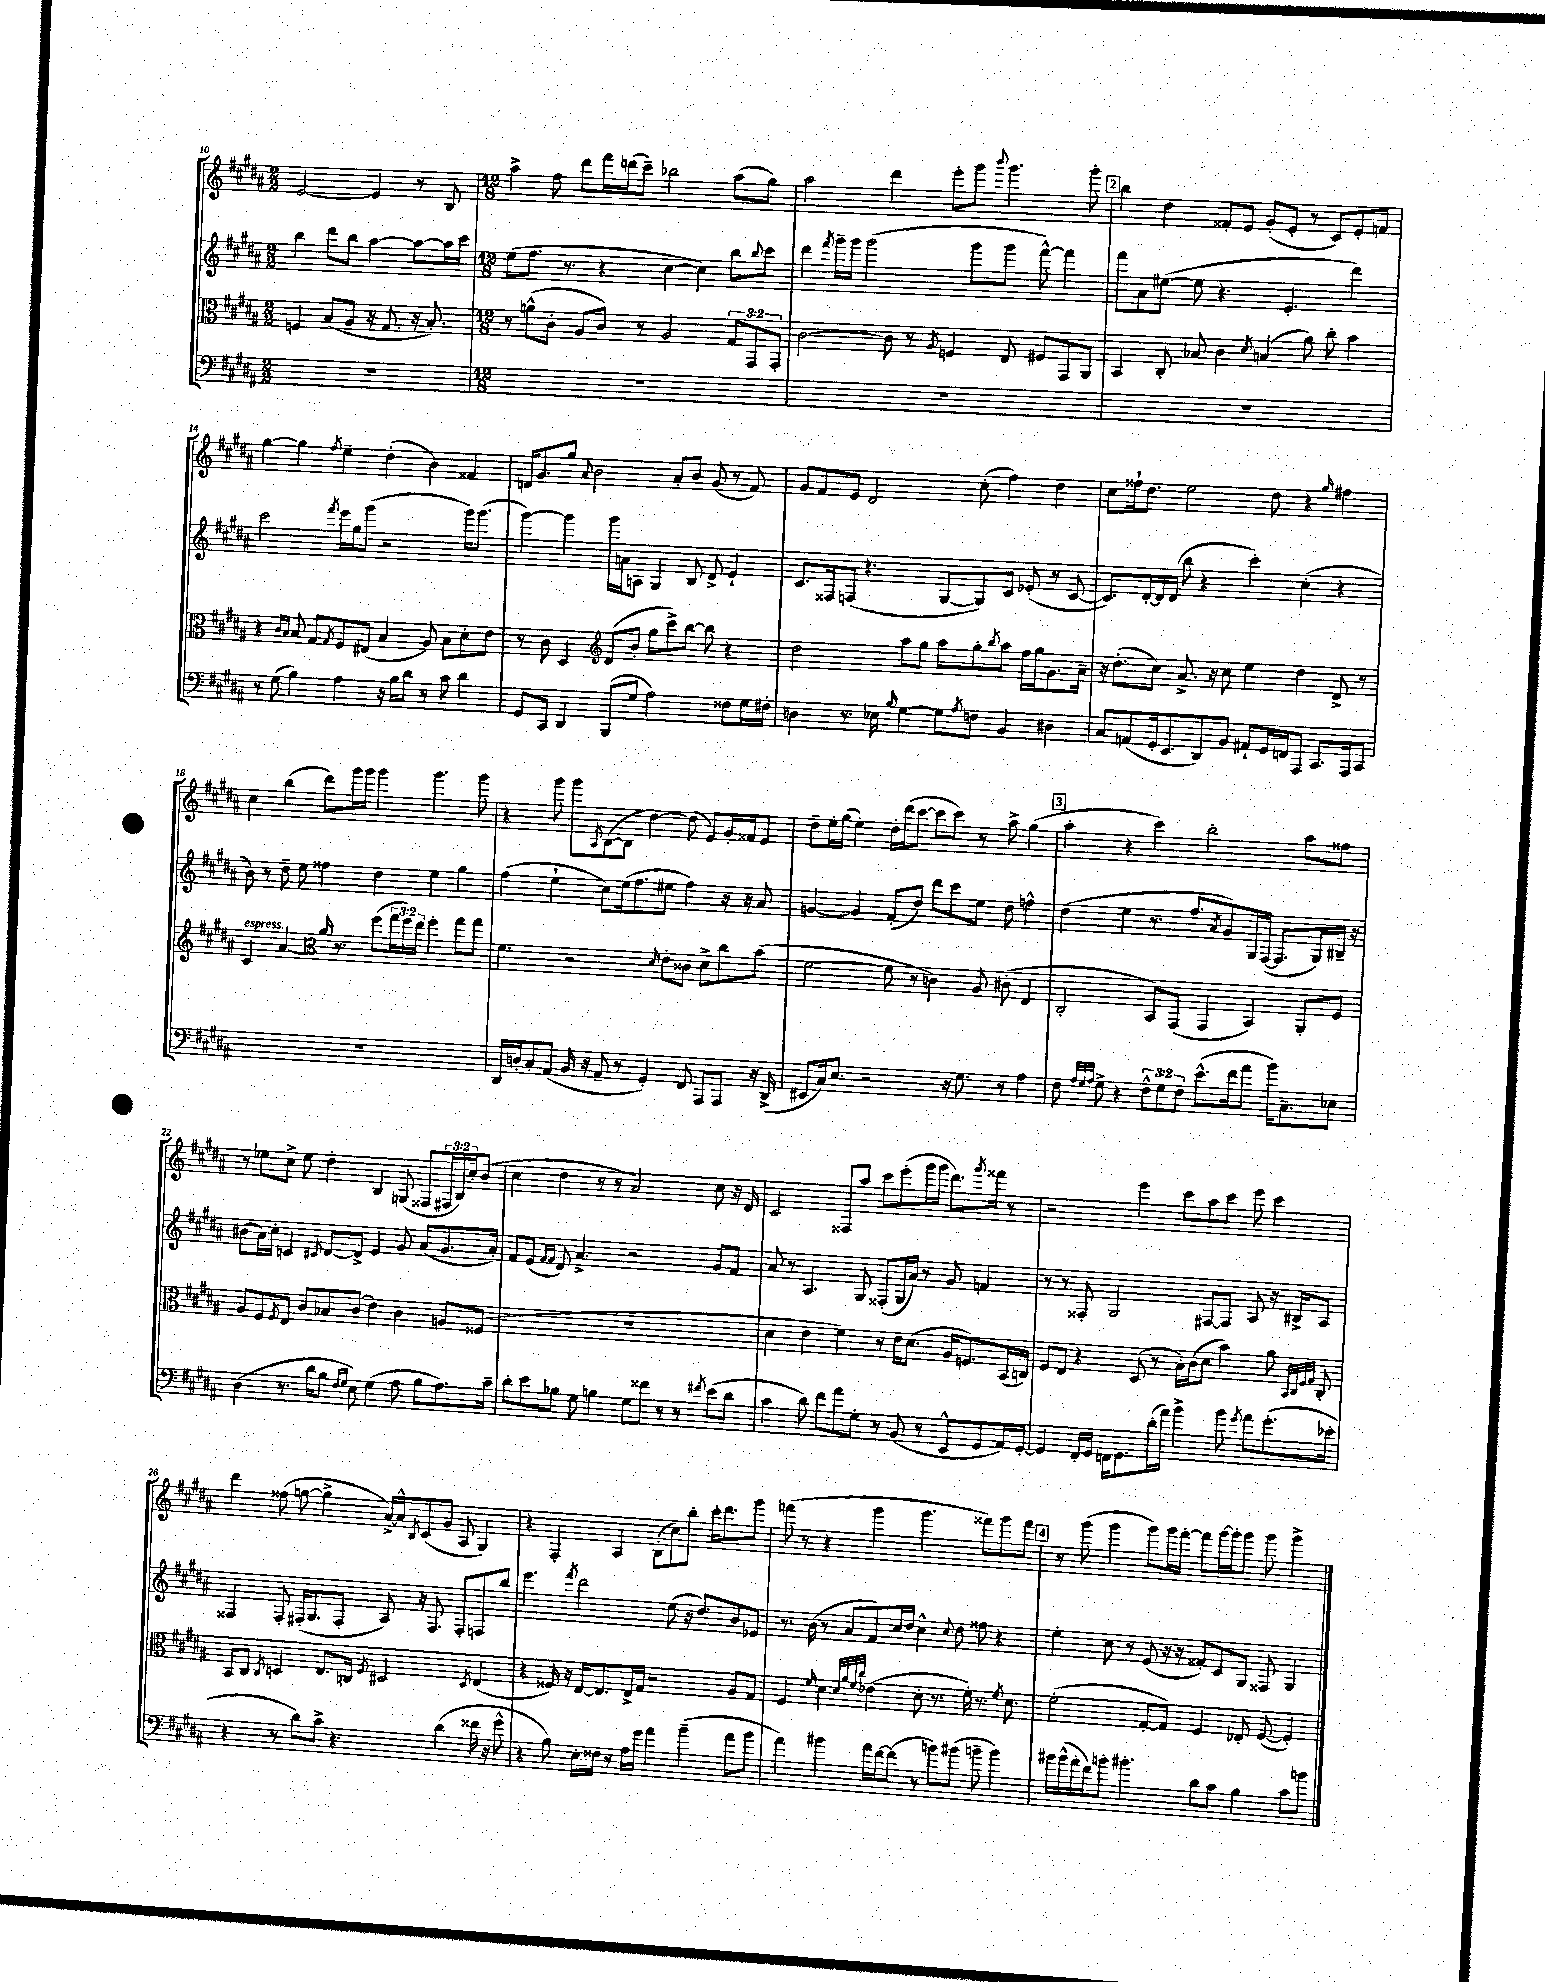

**kern	**kern	**kern	**kern
*staff4	*staff3	*staff2	*staff1
*clefF4	*clefC3	*clefG2	*clefG2
*k[f#c#g#d#a#]	*k[f#c#g#d#a#]	*k[f#c#g#d#a#]	*k[f#c#g#d#a#]
*M2/2	*M2/2	*M2/2	*M2/2
1r	4F	4bb	[2e
.	(8B	8ddd#	.
.	8A#	8bb	.
.	16r	[4aa#	4e]
.	8.G#	.	.
.	16r	8aa#_	8r
.	8.B')	.	.
.	.	16aa#]	8B
.	.	16ccc#	.
=	=	=	=
*M12/8	*M12/8	*M12/8	*M12/8
1.r	8r	(8ee	4aa#^
.	(8a^^	8.ff#	.
.	8c#'	.	8ff#
.	.	8.r	.
.	8A#	.	8ddd#
.	8c#)	4r	16fff#
.	.	.	(16ddd
.	8r	.	8ccc#~)
.	2A#	[4cc#	2bb-
.	.	4cc#])	.
.	12G#	8bb	(8aa#
.	12GG#	.	.
.	.	8qqbb	.
.	.	8ccc#	8gg#)
.	12GG#'	.	.
=	=	=	=
1.r	[2c#	4ddd#	2aa#
.	.	8qfff#	.
.	.	16ggg#~	.
.	.	16ggg#	.
.	.	(2ggg#	.
.	8c#]	.	4ddd#
.	8r	.	.
.	8qA#	.	.
.	4F	.	8eee'
.	.	8ggg#	8ggg#
.	.	.	8qqbbb
.	8E	8ggg#	4.ggg#
.	8F#	[8fff#^^)	.
.	8GG#	4fff#]	.
.	8AA#	.	8ggg#'
=	=	=	=
1.r	4BB	8fff#	4bb
.	.	8a#	.
.	8C#'	([8ee#	4dd#
.	8B-	8ee#]	.
.	4c#	4.r	8f##'
.	.	.	8e
.	8qd#	.	.
.	(4B	.	(8g#'
.	.	4.e'	8e'
.	8a#)	.	8r
.	8cc#'	.	8c#)
.	4b	4ddd#)	8e'
.	.	.	8f
=	=	=	=
8r	4r	2ccc#	[4gg#
(8G#	.	.	.
.	16qqc#	.	.
.	16qqB	.	.
4B)	8B	.	4gg#]
.	8G#	.	.
.	8qG#	8qfff#	8qff#
4A#	8F#	16eee	4ee~
.	.	16gg#	.
.	(8E#	(8ggg#	.
16r	4B	2r	(4dd#'
16B	.	.	.
8d#	.	.	.
8r	8A#)	.	4b)
8c#	8B	.	.
4d#	8d#'	16ggg#)	4f##
.	.	(8.ggg#	.
.	8e	.	.
=	=	=	=
8GG#	8r	[4ggg#)	16d
.	.	.	8.g#
8CC#	8c#	.	.
4DD#	4D#	4ggg#]	8gg#
.	.	.	8qqa#
.	.	.	2b
*	*clefG2	*	*
(8BBB	(8d#	16ggg#	.
.	.	16a	.
8G#	8b'	8A	.
2A#)	8gg#	4G#	.
.	8ccc#^)	.	8a#'
.	[8bb	8B	8b
.	8bb]	8d#^	(8g#
8F##	4r	4e`	8r
16G#	.	.	8f#)
16F#'	.	.	.
=	=	=	=
4D	2dd#	8.c#	8g#
.	.	.	8f#
.	.	16F##	.
8.r	.	(8F	8e
.	.	4.r	2d#
16E-	.	.	.
16qqB	.	.	.
[4G#	8aa#	.	.
.	8gg#	.	.
8G#]	8aa#	[8G#	.
8qA#	.	.	.
8F	8gg#'	8G#])	(8cc#'
.	8qbb	.	.
4BB	8aa#	8c#	4ff#)
.	16ff#	(8e-'	.
.	16gg#	.	.
4D#	8.g#	8r	4dd#
.	.	[8c#	.
.	16a#~	.	.
=	=	=	=
8C#	16r	8.c#])	8cc#
.	(8.dd#'	.	.
(8AA	.	.	16ff##`
.	.	[16d#'	8.dd#
16GG#'	8cc#)	16d#]	.
8.EE	.	(16d#	.
.	8.a#^	8bb	2ee
8DD#)	.	4r	.
.	16r	.	.
8BB	8cc#	.	.
8AA#`	4ee	4ccc#')	.
16GG#	.	.	8dd#
16FF	.	.	.
8AAA#	4dd#	(4cc#'	4r
8.CC#	.	.	.
.	.	.	16qqgg#
.	8d#^	4r	4ff#
16AAA#	.	.	.
8CC#	8r	.	.
=	=	=	=
1.r	4c#	8b)	4cc#
.	.	8r	.
.	[4a#	8dd#~	(4bb
.	.	8ee	.
.	16a#]	4ff##	8ddd#)
.	8.r	.	.
.	.	.	16ggg#
.	.	.	16ggg#
.	(8ff#	4dd#	4ggg#
.	24gg#	.	.
.	24ff#)	.	.
.	24ee	.	.
.	4ff#'	4ee	4.ggg#
.	8gg#	4gg#	.
.	8gg#	.	8ggg#
=	=	=	=
*	*clefC3	*	*
16DD#	4.f#	(4ff#	4r
16D'	.	.	.
8C#'	.	.	.
(8AA#	.	4ee`	8ggg#
16BB	2r	.	8ggg#
16r	.	.	.
.	.	.	8qA#
8AA#~	.	8cc#)	([8B
8r	.	(16ee	8B]
.	.	8.ff#	.
4GG#')	.	.	[4dd#)
.	16qqd#	.	.
.	8e'	8ee#	.
8FF#	8c##	4ff#)	(8dd#]
8AAA#	8d#^	.	8e)
8AAA#	8cc#	16r	16g#'
.	.	16r	16f##
16r	(8b	8a#	8e
(16DD#^	.	.	.
=	=	=	=
8EE#	[2f#	[4g	8dd#~
16C#)	.	.	16ee'
8.E	.	.	(16gg#
.	.	4g]	4ee')
2r	.	.	.
.	8f#]	(8f#'	16dd#'
.	.	.	(16ddd#
.	8r	8dd#)	[8ccc#
.	4c)	8ddd#	8ccc#]
16r	.	8ccc#	8ccc#)
8.G#	.	.	.
.	8A#	8ee	8r
8r	(8c#'	8dd#	8aa#^
4A#	4E	4ff^^	(4gg#
=	=	=	=
8F#	2C#'	(4dd#	4aa#'
32qqA#	.	.	.
32qqG#	.	.	.
32qqA#	.	.	.
8G#^	.	.	.
4r	.	4ee	4r
12F#^^	8BB)	8.r	4ccc#)
12G#	.	.	.
.	(8GG#	.	.
12F#	.	.	.
.	.	8.ff#	.
(8.e^^	4GG#	.	2bb'
.	.	8qa#	.
.	.	8g#)	.
16f#	.	.	.
8a#	4BB)	16G#	.
.	.	([16F#	.
16b)	.	8.F#]	.
8.C#~	.	.	.
.	8AA#'	.	8aa#
.	.	16G#)	.
8E-	8F#	16B#~	8ff##
.	.	16r	.
=	=	=	=
(4D#	8A#	(8b#	8r
.	8F#	16a#)	8ee-
.	.	16cc#'	.
.	8qF#	.	.
8.r	8E	4c	8cc#^
.	8c#	.	8ee-
16d#	.	.	.
.	.	8qc#	.
8B	8B-	[8d#	4dd#'
16qqF#	.	.	.
16qqG#	.	.	.
8E)	(8c#	8d#^]	.
(4G#	4e)	4e	4B
8A#	4c#	8g#	(8G
8B	.	(8a#	8F##
8.A#)	8A	8.g#	24F#
.	.	.	24B)
.	.	.	24cc#'
.	(8F##	.	(8b
16c#~	.	16a#')	.
=	=	=	=
8d#'	1.r	8f#	4cc#
8e	.	(8e	.
.	.	16qqf#	.
.	.	16qqf#	.
8B-	.	8d#)	4dd#
8G#	.	4.a#^	.
4B	.	.	8r
.	.	.	8r
8G#	.	2r	2a#)
8f##	.	.	.
8r	.	.	.
8r	.	.	.
8qf#	.	.	.
(8e	.	8g#	8cc#
8d#	.	8f#	16r
.	.	.	16d#
=	=	=	=
4c#	4d#	8a#	2c#
.	.	8r	.
8d#)	4e	4.A#	.
8f#	.	.	.
8a#	4f#)	.	8F##
8G#'	.	8G#	8aa#
8r	8r	(8F##'	8ccc#
(8BB	16e	16G#	(8eee'
.	(8.d#	16a#)	.
8r	.	8r	16ggg#
.	.	.	16ggg#
8EE^^	16A#	8g#	8.ddd#)
.	8.F)	.	.
8GG#	.	4f	.
.	.	.	8qggg#
.	.	.	16fff##
16AA#)	(16BB	.	8r
[16GG#'	16C)	.	.
=	=	=	=
4GG#]	8F#	8r	2r
.	8E	8r	.
16FF#'	4r	8F##'	.
16GG#	.	.	.
16FF	.	2G#	.
8.GG#	.	.	.
.	(8D#	.	4eee
(16d#'	8r	.	.
16a#)	.	.	.
4b^	16B')	.	8ccc#
.	(16c#	.	.
.	8d#	[8F#	8aa#
8b	4b)	8F#]	8ccc#
8qg#	.	.	.
8a#	.	8A#	8eee
(8.g#'	8a#	16r	4ccc#
.	.	16B#^	.
.	32qqBB	.	.
.	32qqC#	.	.
.	32qqF#	.	.
.	32qqG#	.	.
.	8C#'	8A#	.
16e-'	.	.	.
=	=	=	=
4r	8BB	4F##	4ddd#
.	8C#	.	.
.	8qC#	.	.
8r	4D	8F##'	(8ff##
8d#)	.	(16F#'	[8gg
.	.	8.G#	.
8c#^	8.E	.	4gg^]
4.r	.	8F#'	.
.	16C	.	.
.	8qF#	.	.
.	2D#	8A#)	[16a#^)
.	.	.	16a#^^]
.	.	.	8qB
.	.	16r	(8c#
.	.	8.F#	.
(4d#	.	.	8g#
.	.	8F#'	8A#
.	8qD#	.	.
16f##	(4E	8F	4G#)
16r	.	.	.
8g#^^	.	8bb	.
=	=	=	=
4r	4r	4.eee	4r
8B)	16F##)	.	4F#'
.	16r	.	.
.	.	8qfff#	.
16E'	[16E	2ddd#	.
16F##	8.E]	.	.
8r	.	.	4A#
16A#	16E^	.	.
16g#	16G#	.	.
4a#	2r	.	(8B'
.	.	(8ee	8cc#)
(4b~	.	16r	8bb'
.	.	8.dd#)	.
.	.	.	16ccc#'
.	.	.	8.ddd#
8a#	8A#	8b	.
8b	8G#	8e-	8ggg#
=	=	=	=
4a#)	4F#	8.r	(8fff
.	.	.	8r
.	.	(16b	.
.	16qqf#	.	.
4b#	4d#	8r	4r
.	.	8a#	.
.	32qqd#	.	.
.	32qqa#	.	.
.	32qqf#	.	.
.	32qqcc#	.	.
16a#	(4e-	8f#)	4ggg#
[16f#	.	.	.
(8f#]	.	16cc#	.
.	.	16dd#	.
8r	8d#'	4cc#^^	4.ggg#
8b)	8.r	.	.
.	.	8qqcc#	.
(8b#	.	8dd#	.
.	16f#')	.	.
8b~	8.r	8ff##	8fff##)
4b)	.	4r	8ggg#
.	8qf#	.	.
.	8.d#	.	.
.	.	.	8fff##
=	=	=	=
16b#	(2f#'	4ee'	8r
(16b#^^	.	.	.
16a#'	.	.	(8ggg#
16f#)	.	.	.
8b'	.	8cc#	4ggg#
4.b#'	.	8r	.
.	[8G#'	(8e	8ggg#)
.	8G#])	16r	16ggg#
.	.	16r	[16fff#'
8d#	4F#	8f##')	8fff#]
8c#	.	8c#	[16ggg#
.	.	.	16ggg#']
4B	8E-'	8G#	8ggg#
.	([8F#	8F##	8ggg#
8c#	4F#'])	4G#	4ggg#^
8b	.	.	.
==	==	==	==
*-	*-	*-	*-
